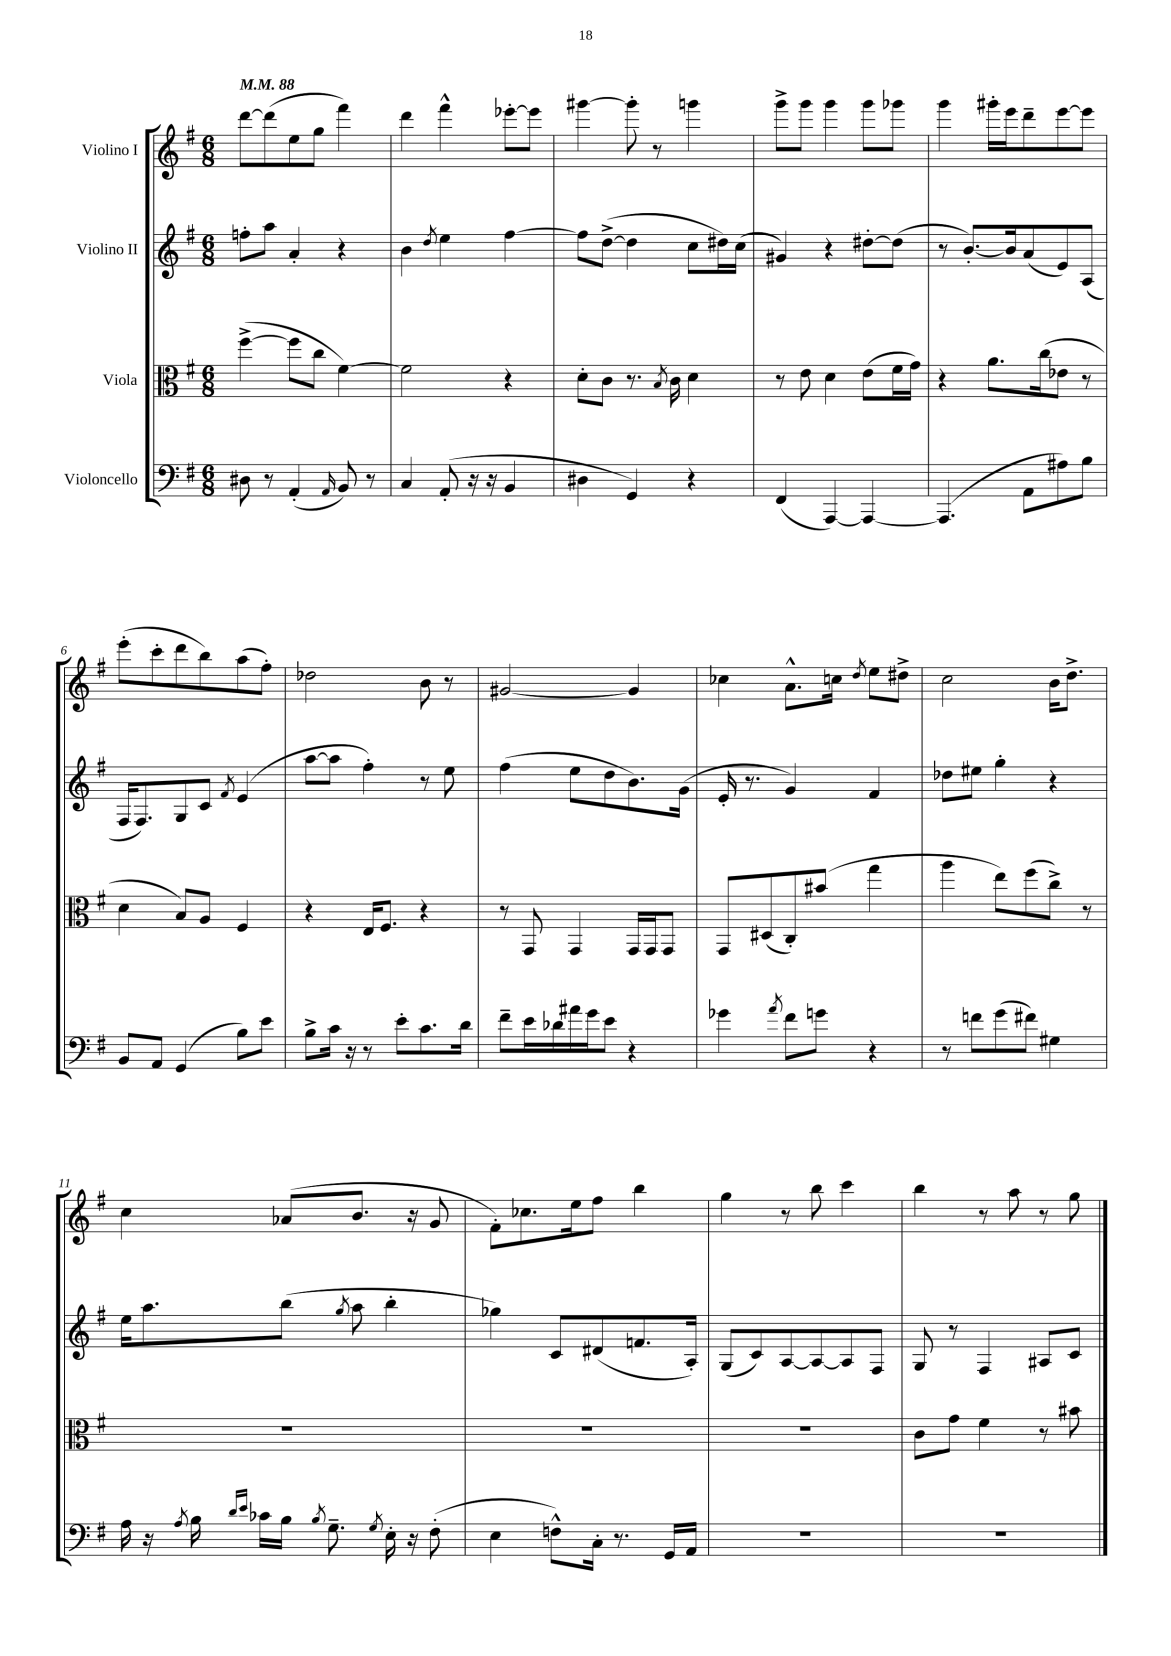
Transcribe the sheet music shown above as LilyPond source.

<<
\new StaffGroup <<
\new Staff = "s0" \with { instrumentName = "Violino I" } {
    \clef treble \key g \major \numericTimeSignature \time 6/8 \tempo 4 = 88
    \autoBeamOff d'''8[~ d'''8( e''8 g''8] fis'''4) |
    d'''4 fis'''4-^ ees'''8[~-. ees'''8] |
    gis'''4~ gis'''8-. r8 g'''4 |
    g'''8[-> g'''8] g'''4 g'''8[ ges'''8] |
    g'''4 gis'''16[-. e'''16 d'''8-- e'''8~ e'''8] |
    e'''8[-.( c'''8-. d'''8 b''8) a''8( fis''8]-.) |
    des''2 b'8 r8 |
    gis'2~ gis'4 |
    ces''4 a'8.[-^ c''16] \acciaccatura { d''8 } e''8[ dis''8]-> |
    c''2 b'16[ d''8.]-> |
    c''4 aes'8[( b'8.] r16 g'8 |
    fis'8[-.) ces''8. e''16 fis''8] b''4 |
    g''4 r8 b''8 c'''4 |
    b''4 r8 a''8 r8 g''8 \bar "|." |
}
\new Staff = "s1" \with { instrumentName = "Violino II" } {
    \clef treble \key g \major \numericTimeSignature \time 6/8
    \autoBeamOff f''8[-. a''8] a'4-. r4 |
    b'4 \acciaccatura { d''8 } e''4 fis''4~ |
    fis''8[ d''8]~->( d''4 c''8[ dis''16) c''16]( |
    gis'4) r4 dis''8[~-. dis''8]( |
    r8 b'8.[~-.) b'16 a'8( e'8) a8]( |
    fis16[ fis8.) g8 c'8] \acciaccatura { fis'8 } e'4( |
    a''8[~ a''8] fis''4-.) r8 e''8 |
    fis''4( e''8[ d''8 b'8.) g'16]( |
    e'16-. r8. g'4) fis'4 |
    des''8[ eis''8] g''4-. r4 |
    e''16[ a''8. b''8]( \acciaccatura { g''8 } a''8 b''4-. |
    ges''4) c'8[ dis'8( f'8. a16]-.) |
    g8[( c'8) a8~ a8~ a8 fis8] |
    g8 r8 fis4 ais8[ c'8] \bar "|." |
}
\new Staff = "s2" \with { instrumentName = "Viola" } {
    \clef alto \key g \major \numericTimeSignature \time 6/8
    \autoBeamOff fis''4~->( fis''8[ c''8] fis'4~) |
    fis'2 r4 |
    d'8[-. c'8] r8. \acciaccatura { b8 } c'16 d'4 |
    r8 e'8 d'4 e'8[( fis'16 g'16]) |
    r4 a'8.[ c''16( ees'8] r8 |
    d'4 b8[) a8] fis4 |
    r4 e16[ fis8.] r4 |
    r8 g,8 g,4 g,16[ g,16 g,8] |
    g,8[ dis8( c8-.) bis'8]( g''4 |
    a''4 e''8[) fis''8( c''8]->) r8 |
    R2. |
    R2. |
    R2. |
    c'8[ g'8] fis'4 r8 bis'8 \bar "|." |
}
\new Staff = "s3" \with { instrumentName = "Violoncello" } {
    \clef bass \key g \major \numericTimeSignature \time 6/8
    \autoBeamOff dis8 r8 a,4-.( \grace { a,16 } b,8) r8 |
    c4 a,8-.( r16 r16 b,4 |
    dis4 g,4) r4 |
    fis,4( a,,4~) a,,4~ |
    a,,4.( a,8[ ais8) b8] |
    b,8[ a,8] g,4( b8[) e'8] |
    b8[-> c'16] r16 r8 e'8[-. c'8. d'16] |
    fis'8[-- e'16 des'16 ais'16 g'16 e'8] r4 |
    ges'4 \acciaccatura { a'8 } fis'8[ g'8] r4 |
    r8 f'8[ g'8( fis'8]) gis4 |
    a16 r16 \acciaccatura { a8 } b16 \grace { d'16[ e'16] } ces'16[ b16] \acciaccatura { b8 } g8.-- \acciaccatura { g8 } e16-. r16 fis8-.( |
    e4 f8[-^) c16]-. r8. g,16[ a,16] |
    R2. |
    R2. \bar "|." |
}
>>
>>
